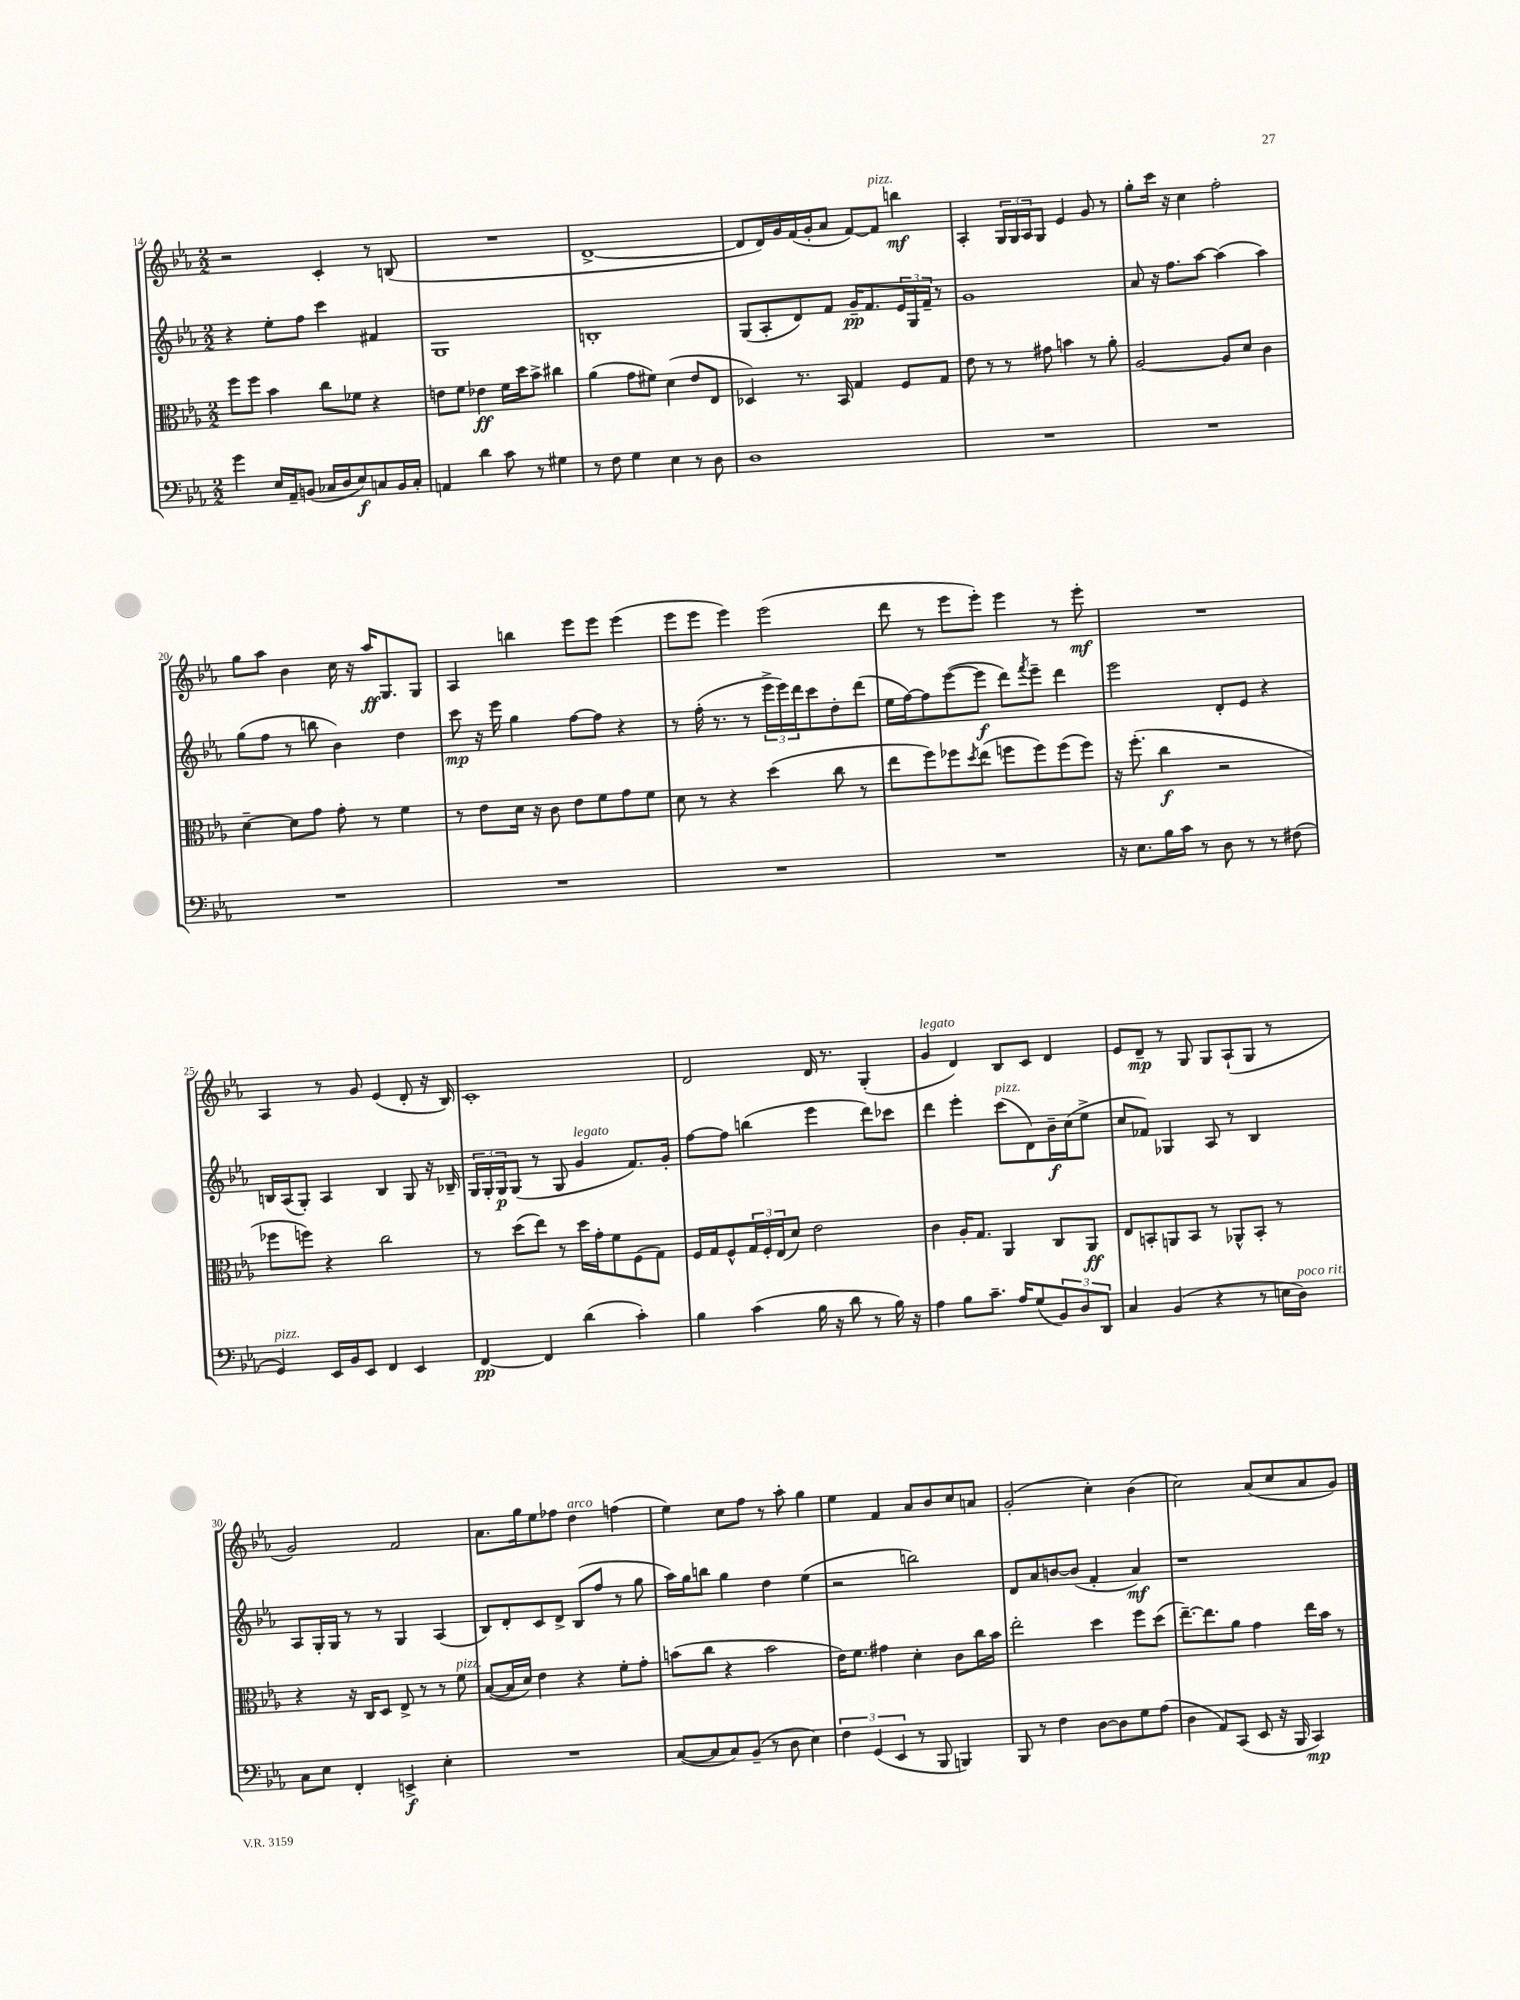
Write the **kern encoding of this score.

**kern	**dynam	**kern	**dynam	**kern	**dynam	**kern	**dynam
*part4	*part4	*part3	*part3	*part2	*part2	*part1	*part1
*staff4	*staff4	*staff3	*staff3	*staff2	*staff2	*staff1	*staff1
*clefF4	*	*clefC3	*	*clefG2	*	*clefG2	*
*k[b-e-a-]	*	*k[b-e-a-]	*	*k[b-e-a-]	*	*k[b-e-a-]	*
*M2/2	*	*M2/2	*	*M2/2	*	*M2/2	*
=14	=14	=14	=14	=14	=14	=14	=14
4g\	.	8ff\L	.	4r	.	2r	.
.	.	8ff\J	.	.	.	.	.
16E-/LL	.	4b-\	.	8ee-'\L	.	.	.
16AA-~/J	.	.	.	.	.	.	.
(8BBn/J	.	.	.	8ff\J	.	.	.
16C-X/LL	.	8cc\L	.	4ccc\	.	4c'/	.
16D/J	.	.	.	.	.	.	.
8E-/)	f	8f-X\J	.	.	.	.	.
8Cn/	.	4r	.	4f#X/	.	8r	.
16BB/L	.	.	.	.	.	(8Bn/	.
16C'/JJ	.	.	.	.	.	.	.
=15	=15	=15	=15	=15	=15	=15	=15
4AAn/	.	8en\L	.	1G	.	1r	.
.	.	8f\J	.	.	.	.	.
4d\	.	4e-X\	ff	.	.	.	.
8c\	.	16f\LL	.	.	.	.	.
.	.	16dd\J	.	.	.	.	.
8r	.	8b-^\J	.	.	.	.	.
4G#X\	.	4cc#X\	.	.	.	.	.
=16	=16	=16	=16	=16	=16	=16	=16
8r	.	(4a-\	.	1Bn'	.	[1d^	.
8F\	.	.	.	.	.	.	.
4G\	.	8g\L	.	.	.	.	.
.	.	8f#X\J)	.	.	.	.	.
4E-\	.	(4d\	.	.	.	.	.
8r	.	8e-/L	.	.	.	.	.
8D\	.	8E-/J	.	.	.	.	.
=17	=17	=17	=17	=17	=17	=17	=17
1D	.	4D-X/)	.	(8G/L	.	8d/L]	.
.	.	.	.	8A-'/	.	16d/L)	.
.	.	.	.	.	.	16g/	.
.	.	8.r	.	8d/)	.	(16f/	.
.	.	.	.	.	.	16g'/J	.
.	.	.	.	8f/J	.	8a-/J	.
.	.	16BB-/	.	.	.	.	.
.	.	4G/	.	16g~/KL	pp	[8f/L)	.
.	.	.	.	8.f/	.	.	.
!	!	!	!	!	!	!LO:TX:a:i:t=pizz.	!
.	.	.	.	.	.	8f/J]	.
.	.	8F/L	.	24e-/L	.	4bbn\	mf
.	.	.	.	24G/	.	.	.
.	.	.	.	24f~/JJ	.	.	.
.	.	8G/J	.	8r	.	.	.
=18	=18	=18	=18	=18	=18	=18	=18
1r	.	8e-\	.	1g	.	4A-'/	.
.	.	8r	.	.	.	.	.
.	.	8r	.	.	.	24G/LL	.
.	.	.	.	.	.	24G/	.
.	.	.	.	.	.	24A-/J	.
.	.	8g#X\	.	.	.	8G/J	.
.	.	4bn\	.	.	.	4e-/	.
.	.	8r	.	.	.	8g/	.
.	.	8a-'\	.	.	.	8r	.
=19	=19	=19	=19	=19	=19	=19	=19
1r	.	[2A-/	.	8a-/	.	8gg'\L	.
.	.	.	.	16r	.	16ccc\Jk	.
.	.	.	.	8.ff\L	.	16r	.
.	.	.	.	.	.	4cc\	.
.	.	.	.	[8aa-\J	.	.	.
.	.	8A-/L]	.	(4aa-\]	.	2ff'\	.
.	.	8d/J	.	.	.	.	.
.	.	4c\	.	4aa-\)	.	.	.
!!LO:LB:g=z
=20	=20	=20	=20	=20	=20	=20	=20
1r	.	[4d~\	.	(8gg\L	.	8gg\L	.
.	.	.	.	8ff\J	.	8aa-\J	.
.	.	8d\L]	.	8r	.	4b-\	.
.	.	8g\J	.	8bbn\	.	.	.
.	.	8g'\	.	4b-\)	.	16cc\	.
.	.	.	.	.	.	16r	.
.	.	8r	.	.	.	16aa-/KL	ff
.	.	.	.	.	.	8.G/	.
.	.	4f\	.	4dd\	.	.	.
.	.	.	.	.	.	8G/J	.
=21	=21	=21	=21	=21	=21	=21	=21
1r	.	8r	.	8ccc\	mp	4A-/	.
.	.	8e-\L	.	16r	.	.	.
.	.	.	.	16eee-\	.	.	.
.	.	16d\Jk	.	4gg\	.	4bbn\	.
.	.	16r	.	.	.	.	.
.	.	8c\	.	.	.	.	.
.	.	8e-\L	.	[8ff\L	.	8eee-\L	.
.	.	8f\	.	8ff\J]	.	8eee-\J	.
.	.	8g\	.	4r	.	(4eee-\	.
.	.	8f\J	.	.	.	.	.
=22	=22	=22	=22	=22	=22	=22	=22
1r	.	8d\	.	8r	.	8eee-\L	.
.	.	8r	.	(16ff'\	.	8eee-\J	.
.	.	.	.	8.r	.	.	.
.	.	4r	.	.	.	4eee-\)	.
.	.	.	.	8r	.	.	.
.	.	(4dd\	.	24eee-^\LL	.	(2eee-\	.
.	.	.	.	24eee-\)	.	.	.
.	.	.	.	24ddd\J	.	.	.
.	.	.	.	8ccc\	.	.	.
.	.	8cc\	.	8dd'\	.	.	.
.	.	8r	.	(8ddd\J	.	.	.
=23	=23	=23	=23	=23	=23	=23	=23
1r	.	8ee-\L	.	16ee-\LL	.	8ddd\	.
.	.	.	.	[16ff\J)	.	.	.
.	.	8ff\)	.	8ff\]	.	8r	.
.	.	8ff-X\	.	([8eee-\	.	8eee-\L	.
.	.	8qdd/	.	.	.	.	.
.	.	(8ee-\J	.	8eee-\J]	f	8eee-'\J)	.
.	.	8ffn\L	.	8ddd\L)	.	4eee-\	.
.	.	.	.	8qfff/	.	.	.
.	.	8ff\)	.	8eee-~\J	.	.	.
.	.	(8ff\	.	4ddd\	.	8r	.
.	.	8ff\J)	.	.	.	8eee-'\	mf
=24	=24	=24	=24	=24	=24	=24	=24
16r	.	16r	.	2eee-\	.	1r	.
8.E-\L	.	(8.ff'\	.	.	.	.	.
16B-\L	.	4cc\	f	.	.	.	.
16c\JJ	.	.	.	.	.	.	.
8r	.	.	.	.	.	.	.
8D\	.	2r	.	8d'/L	.	.	.
8r	.	.	.	8e-/J	.	.	.
8r	.	.	.	4r	.	.	.
(8F#X\	.	.	.	.	.	.	.
!!LO:LB:g=z
=25	=25	=25	=25	=25	=25	=25	=25
!LO:TX:a:i:t=pizz.	!	!	!	!	!	!	!
4GG/)	.	8ff-X\L	.	16Bn/LL	.	4A-/	.
.	.	.	.	(16A-/J	.	.	.
.	.	8ffn\J)	.	8G'/J)	.	.	.
16EE-/LL	.	4r	.	4A-/	.	8r	.
16BB-/J	.	.	.	.	.	.	.
8EE-/J	.	.	.	.	.	8g/	.
4FF/	.	2cc\	.	4B/	.	(4e-/	.
4EE-/	.	.	.	8G/	.	8d'/	.
.	.	.	.	16r	.	16r	.
.	.	.	.	16B-X~/	.	16B-/)	.
=26	=26	=26	=26	=26	=26	=26	=26
[4FF/	pp	8r	.	24G/LL	.	1c'	.
.	.	.	.	24G'/	.	.	.
.	.	.	.	24G/J	p	.	.
.	.	(8dd\L	.	(8G/J	.	.	.
4FF/]	.	8ee-\J)	.	8r	.	.	.
.	.	8r	.	8G/	.	.	.
!	!	!	!	!LO:TX:a:i:t=legato	!	!	!
(4d\	.	16dd\LL	.	4g/	.	.	.
.	.	16g'\J	.	.	.	.	.
.	.	8f\	.	.	.	.	.
4c'\)	.	(8F\	.	8.f/L)	.	.	.
.	.	8G\J)	.	.	.	.	.
.	.	.	.	16g'/Jk	.	.	.
=27	=27	=27	=27	=27	=27	=27	=27
4B-\	.	16F/LL	.	[8ff\L	.	2d/	.
.	.	16G/J	.	.	.	.	.
.	.	8F^^/	.	8ff\J]	.	.	.
(4c\	.	24G/L	.	(4bbn\	.	.	.
.	.	24F'/	.	.	.	.	.
.	.	(24E-/J	.	.	.	.	.
.	.	8d/J)	.	.	.	.	.
16B-\	.	2e-\	.	4eee-\	.	16d/	.
16r	.	.	.	.	.	8.r	.
8d\	.	.	.	.	.	.	.
8r	.	.	.	8ddd\L)	.	(4G'/	.
16B-\)	.	.	.	8ccc-X\J	.	.	.
16r	.	.	.	.	.	.	.
=28	=28	=28	=28	=28	=28	=28	=28
!	!	!	!	!	!	!LO:TX:a:i:t=legato	!
4A-\	.	4c\	.	4ddd\	.	4g/	.
8B-\L	.	16A-'/KL	.	4eee-'\	.	4d/)	.
.	.	8.G/J	.	.	.	.	.
8.c~\J	.	.	.	.	.	.	.
!	!	!	!	!LO:TX:a:i:t=pizz.	!	!	!
.	.	4AA-/	.	(8ccc\L	.	8B-/L	.
16A-/KL	.	.	.	.	.	.	.
(8G/	.	.	.	8d\)	.	8c/J	.
12BB-/)	.	8C/L	.	16b-~\L	f	4d/	.
.	.	.	.	(16cc\J	.	.	.
12D/	.	.	.	.	.	.	.
.	.	8AA-/J	ff	8ee-^\J	.	.	.
12DD/J	.	.	.	.	.	.	.
=29	=29	=29	=29	=29	=29	=29	=29
4C/	.	8E-/L	.	8cc/L	.	8e-/L	.
.	.	8BBn'/	.	8f-X/J)	.	8d~/J	mp
(4BB-/	.	8AAn/	.	4G-X/	.	8r	.
.	.	8BB/J	.	.	.	8G/	.
4r	.	8r	.	8A-/	.	8G/L	.
.	.	8AA-X^^/L	.	8r	.	(8A-`/	.
8r	.	8BB'/J	.	4B-/	.	8G/J	.
16En\LL	.	8r	.	.	.	8r	.
!LO:TX:a:i:t=poco rit.	!	!	!	!	!	!	!
16D\JJ)	.	.	.	.	.	.	.
!!LO:LB:g=z
=30	=30	=30	=30	=30	=30	=30	=30
8C\L	.	4r	.	8A-/L	.	2g/)	.
8E-\J	.	.	.	16G'/L	.	.	.
.	.	.	.	16G/JJ	.	.	.
4FF'/	.	16r	.	8r	.	.	.
.	.	16C/KL	.	.	.	.	.
.	.	8D/J	.	8r	.	.	.
4EEn^/	f	8E-^/	.	4G/	.	2f/	.
.	.	8r	.	.	.	.	.
4E-'\	.	8r	.	(4A-/	.	.	.
!	!	!LO:TX:a:i:t=pizz.	!	!	!	!	!
.	.	8f\	.	.	.	.	.
=31	=31	=31	=31	=31	=31	=31	=31
1r	.	([8B-/L	.	8B-/L)	.	8.a-\L	.
.	.	16B-/L]	.	8d'/	.	.	.
.	.	16d/JJ)	.	.	.	16gg\k	.
.	.	4e-\	.	8c/	.	8ee-\	.
.	.	.	.	8d^/J	.	8ff-X\J	.
!	!	!	!	!	!	!LO:TX:a:i:t=arco	!
.	.	4r	.	(8B-/L	.	4dd\	.
.	.	.	.	8ff/J	.	.	.
.	.	8f'\L	.	8r	.	(4ffn\	.
.	.	8g'\J	.	8gg\	.	.	.
=32	=32	=32	=32	=32	=32	=32	=32
([8C/L	.	(8bn\L	.	16aa-\LL)	.	4ee-\)	.
.	.	.	.	16gg\J	.	.	.
8C/]	.	8cc\J	.	8bbn\J	.	.	.
8C/)	.	4r	.	4gg\	.	8cc\L	.
(8BB-~/J	.	.	.	.	.	8ff\J	.
8r	.	2b\	.	4dd\	.	8r	.
8D\	.	.	.	.	.	8aa-'\	.
4E-\)	.	.	.	(4ee-\	.	4gg\	.
=33	=33	=33	=33	=33	=33	=33	=33
6F\	.	16e-\KL)	.	2r	.	4ee-\	.
.	.	8.f\J	.	.	.	.	.
(6GG/	.	.	.	.	.	.	.
.	.	4g#X\	.	.	.	4f/	.
6EE-/	.	.	.	.	.	.	.
8r	.	4d'\	.	2bbn\)	.	8a-/L	.
8BBB-/	.	.	.	.	.	8b-/	.
4BBBn/)	.	8c\L	.	.	.	8cc/	.
.	.	16cc\L	.	.	.	8an/J	.
.	.	16b-\JJ	.	.	.	.	.
=34	=34	=34	=34	=34	=34	=34	=34
8BBB-/	.	2ee-'\	.	8d/L	.	(2g'/	.
8r	.	.	.	8a-/	.	.	.
4F\	.	.	.	[8bn/	.	.	.
.	.	.	.	(8b/J]	.	.	.
[8D\L	.	4dd\	.	4f'/	.	4cc'\)	.
8D\]	.	.	.	.	.	.	.
8G\	.	8ff\L	.	4a-/)	mf	(4b-\	.
(8A-\J	.	(8dd\J	.	.	.	.	.
=35	=35	=35	=35	=35	=35	=35	=35
4D\	.	[8.ee-~\L)	.	1r	.	2cc\)	.
.	.	8.ee-\]	.	.	.	.	.
8AA-/L)	.	.	.	.	.	.	.
(8CC/J	.	8a-\J	.	.	.	.	.
8EE-/	.	4g\	.	.	.	(8a-/L	.
16r	.	.	.	.	.	8cc/	.
16BBB-/	.	.	.	.	.	.	.
4CC/)	mp	16ee-\LL	.	.	.	8a-/	.
.	.	16b-\JJ	.	.	.	.	.
.	.	8r	.	.	.	8g/J)	.
==	==	==	==	==	==	==	==
*-	*-	*-	*-	*-	*-	*-	*-
